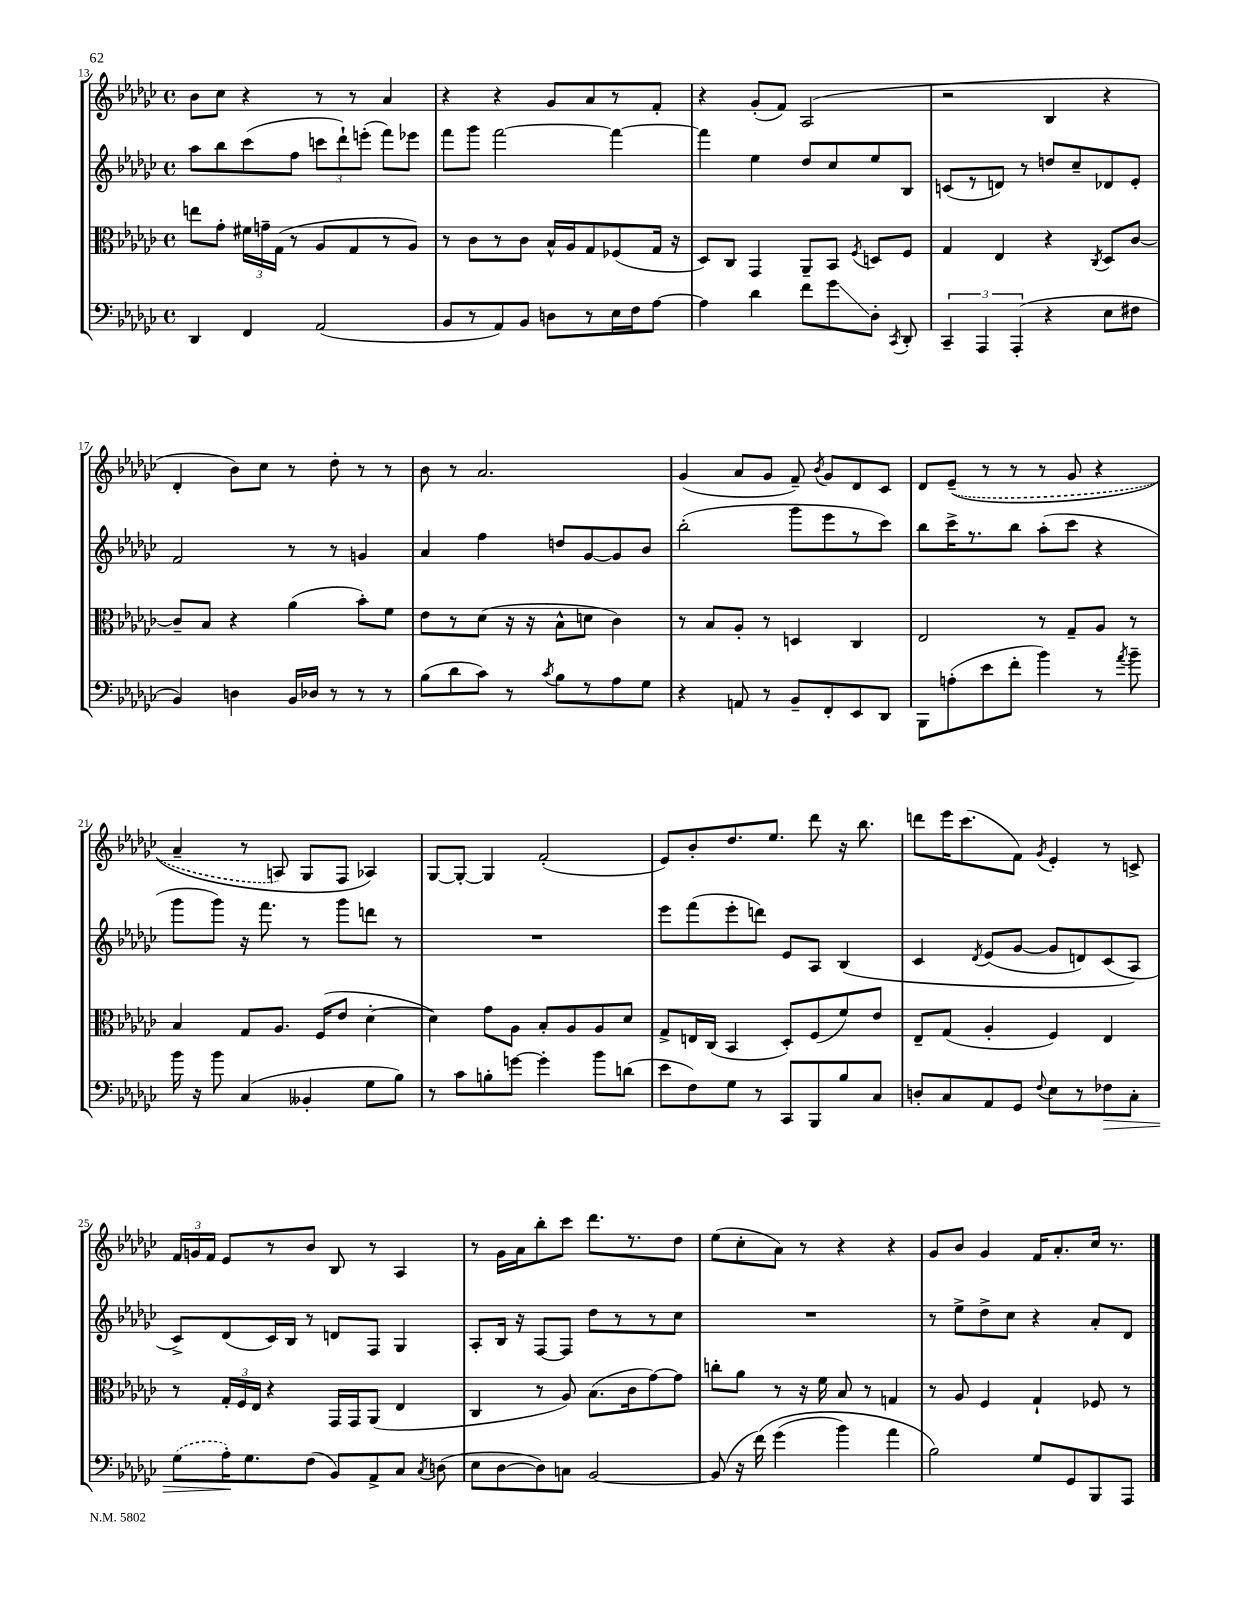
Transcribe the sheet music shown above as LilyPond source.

<<
\new StaffGroup <<
\new Staff = "s0" {
    \clef treble \key ges \major \defaultTimeSignature \time 4/4
    \autoBeamOff bes'8[ ces''8] r4 r8 r8 aes'4 |
    r4 r4 ges'8[ aes'8 r8 f'8]-. |
    r4 ges'8[-.( f'8]) aes2( |
    r2 bes4 r4 |
    des'4-. bes'8[) ces''8] r8 des''8-. r8 r8 |
    bes'8 r8 aes'2. |
    ges'4( aes'8[ ges'8] f'8--) \acciaccatura { bes'8 } ges'8[ des'8 ces'8] |
    des'8[ \once \slurDashed ees'8]--(\( r8 r8 r8 ges'8 r4 |
    aes'4-- r8 a8) ges8[ f8] aes4\) |
    ges8[~ ges8]~-. ges4 f'2-.( |
    ees'8[) bes'8-. des''8. ees''8.] des'''8 r16 bes''8. |
    d'''8[ ees'''16 ces'''8.( f'8]) \acciaccatura { ges'8 } ees'4-. r8 c'8-> |
    \tuplet 3/2 { f'16[ g'16 f'16] } ees'8[ r8 bes'8] bes8 r8 aes4 |
    r8 ges'16[ aes'16 bes''8-. ces'''8] des'''8.[ r8. des''8] |
    ees''8[( ces''8-. aes'8]) r8 r4 r4 |
    ges'8[ bes'8] ges'4 f'16[ aes'8.-. ces''16] r8. \bar "|." |
}
\new Staff = "s1" {
    \clef treble \key ges \major \defaultTimeSignature \time 4/4
    \autoBeamOff aes''8[ bes''8 ces'''8( f''8] \tuplet 3/2 { c'''8[ des'''8-!) e'''8]-.( } f'''8[) ees'''8] |
    f'''8[ ges'''8] f'''2~ f'''4~ |
    f'''4 ees''4 des''8[ ces''8 ees''8 bes8] |
    c'8[( r8 d'8]) r8 d''8[ ces''8-- des'8 ees'8]-. |
    f'2 r8 r8 g'4 |
    aes'4 f''4 d''8[ ges'8~ ges'8 bes'8] |
    bes''2-.( ges'''8[ ees'''8 r8 ces'''8]) |
    bes''8[ ces'''16-> r8. bes''8] aes''8[-.( ces'''8] r4 |
    ges'''8[ ges'''8]) r16 f'''8. r8 ges'''8[ d'''8] r8 |
    R1 |
    ees'''8[ f'''8( ees'''8-. d'''8]) ees'8[ aes8] bes4\( |
    ces'4 \acciaccatura { des'8 } ees'8[( ges'8]~ ges'8[ d'8) ces'8( aes8]\) |
    ces'8[->) des'8( ces'16) bes16] r8 d'8[ f8] ges4 |
    aes8[-. bes16] r16 f8[~ f8] des''8[ r8 r8 ces''8] |
    R1 |
    r8 ees''8[-> des''8-> ces''8] r4 aes'8[-. des'8] \bar "|." |
}
\new Staff = "s2" {
    \clef alto \key ges \major \defaultTimeSignature \time 4/4
    \autoBeamOff e''8[ ges'8]-. \tuplet 3/2 { fis'16[ g'16-- ges16]( } r8 aes8[ ges8 r8 aes8]) |
    r8 ces'8[ r8 ces'8] bes16[-^ aes16 ges8 fes8( ges16] r16 |
    des8[) ces8] ges,4 aes,8[-- bes,8] \acciaccatura { f8 } d8[ f8] |
    ges4 ees4 r4 \acciaccatura { ces8 } des8[ ces'8]~ |
    ces'8[-- bes8] r4 aes'4( bes'8[-.) f'8] |
    ees'8[ r8 des'8]( r16 r16 bes8[-^ d'8] ces'4) |
    r8 bes8[ aes8]-. r8 d4 ces4 |
    ees2 r8 ges8[-- aes8] r8 |
    bes4 ges8[ aes8.] f16[( ees'8] des'4~-. |
    des'4) ges'8[ aes8] bes8[-. aes8 aes8 des'8] |
    ges8[-> e16 ces16]( bes,4 des8[-.) f8( f'8) ees'8] |
    ees8[-- ges8]( aes4-. f4) ees4 |
    r8 \tuplet 3/2 { ges16[-. f16 ees16] } r4 ges,16[ ges,16 aes,8]( ees4 |
    ces4 r8 aes8) bes8.[( ces'16 ges'8~) ges'8] |
    c''8[-. aes'8] r8 r16 f'16 bes8 r8 g4 |
    r8 aes8 f4 ges4-! fes8 r8 \bar "|." |
}
\new Staff = "s3" {
    \clef bass \key ges \major \defaultTimeSignature \time 4/4
    \autoBeamOff des,4 f,4 aes,2( |
    bes,8[ r8 aes,8) bes,8] d8[ r8 ees16 f16 aes8]~ |
    aes4 des'4 f'8[ ges'8\glissando des8]-. \acciaccatura { ces,8 } des,8-. |
    \tuplet 3/2 { ces,4-- aes,,4 aes,,4-.( } r4 ees8[ fis8] |
    bes,4) d4 bes,16[ des16] r8 r8 r8 |
    bes8[( des'8 ces'8]) r8 \acciaccatura { ces'8 } bes8[ r8 aes8 ges8] |
    r4 a,8 r8 bes,8[-- f,8-. ees,8 des,8] |
    bes,,8[ a8-.( ees'8 f'8]-. bes'4) r8 \acciaccatura { aes'8 } bes'8-- |
    bes'16 r16 bes'8 ces4( beses,4-. ges8[ bes8]) |
    r8 ces'8[ b8-. g'8]~ g'4-. bes'8[ d'8]( |
    ees'8[ f8) ges8] r8 ces,8[ bes,,8 bes8 ces8] |
    d8[-. ces8 aes,8 ges,8] \appoggiatura { f8 } ees8[ r8 fes8\> ces8]-. |
    \once \slurDashed ges8[( aes16-.\!) ges8. f8]( bes,8[) aes,8-> ces8] \acciaccatura { ces8 } d8( |
    ees8[ des8~ des8) c8] bes,2~ |
    bes,8( r16 f'16)\( ges'4( bes'4) aes'4 |
    bes2\) ges8[ ges,8 bes,,8 aes,,8] \bar "|." |
}
>>
>>
\layout { \context { \Score currentBarNumber = #13 } }
